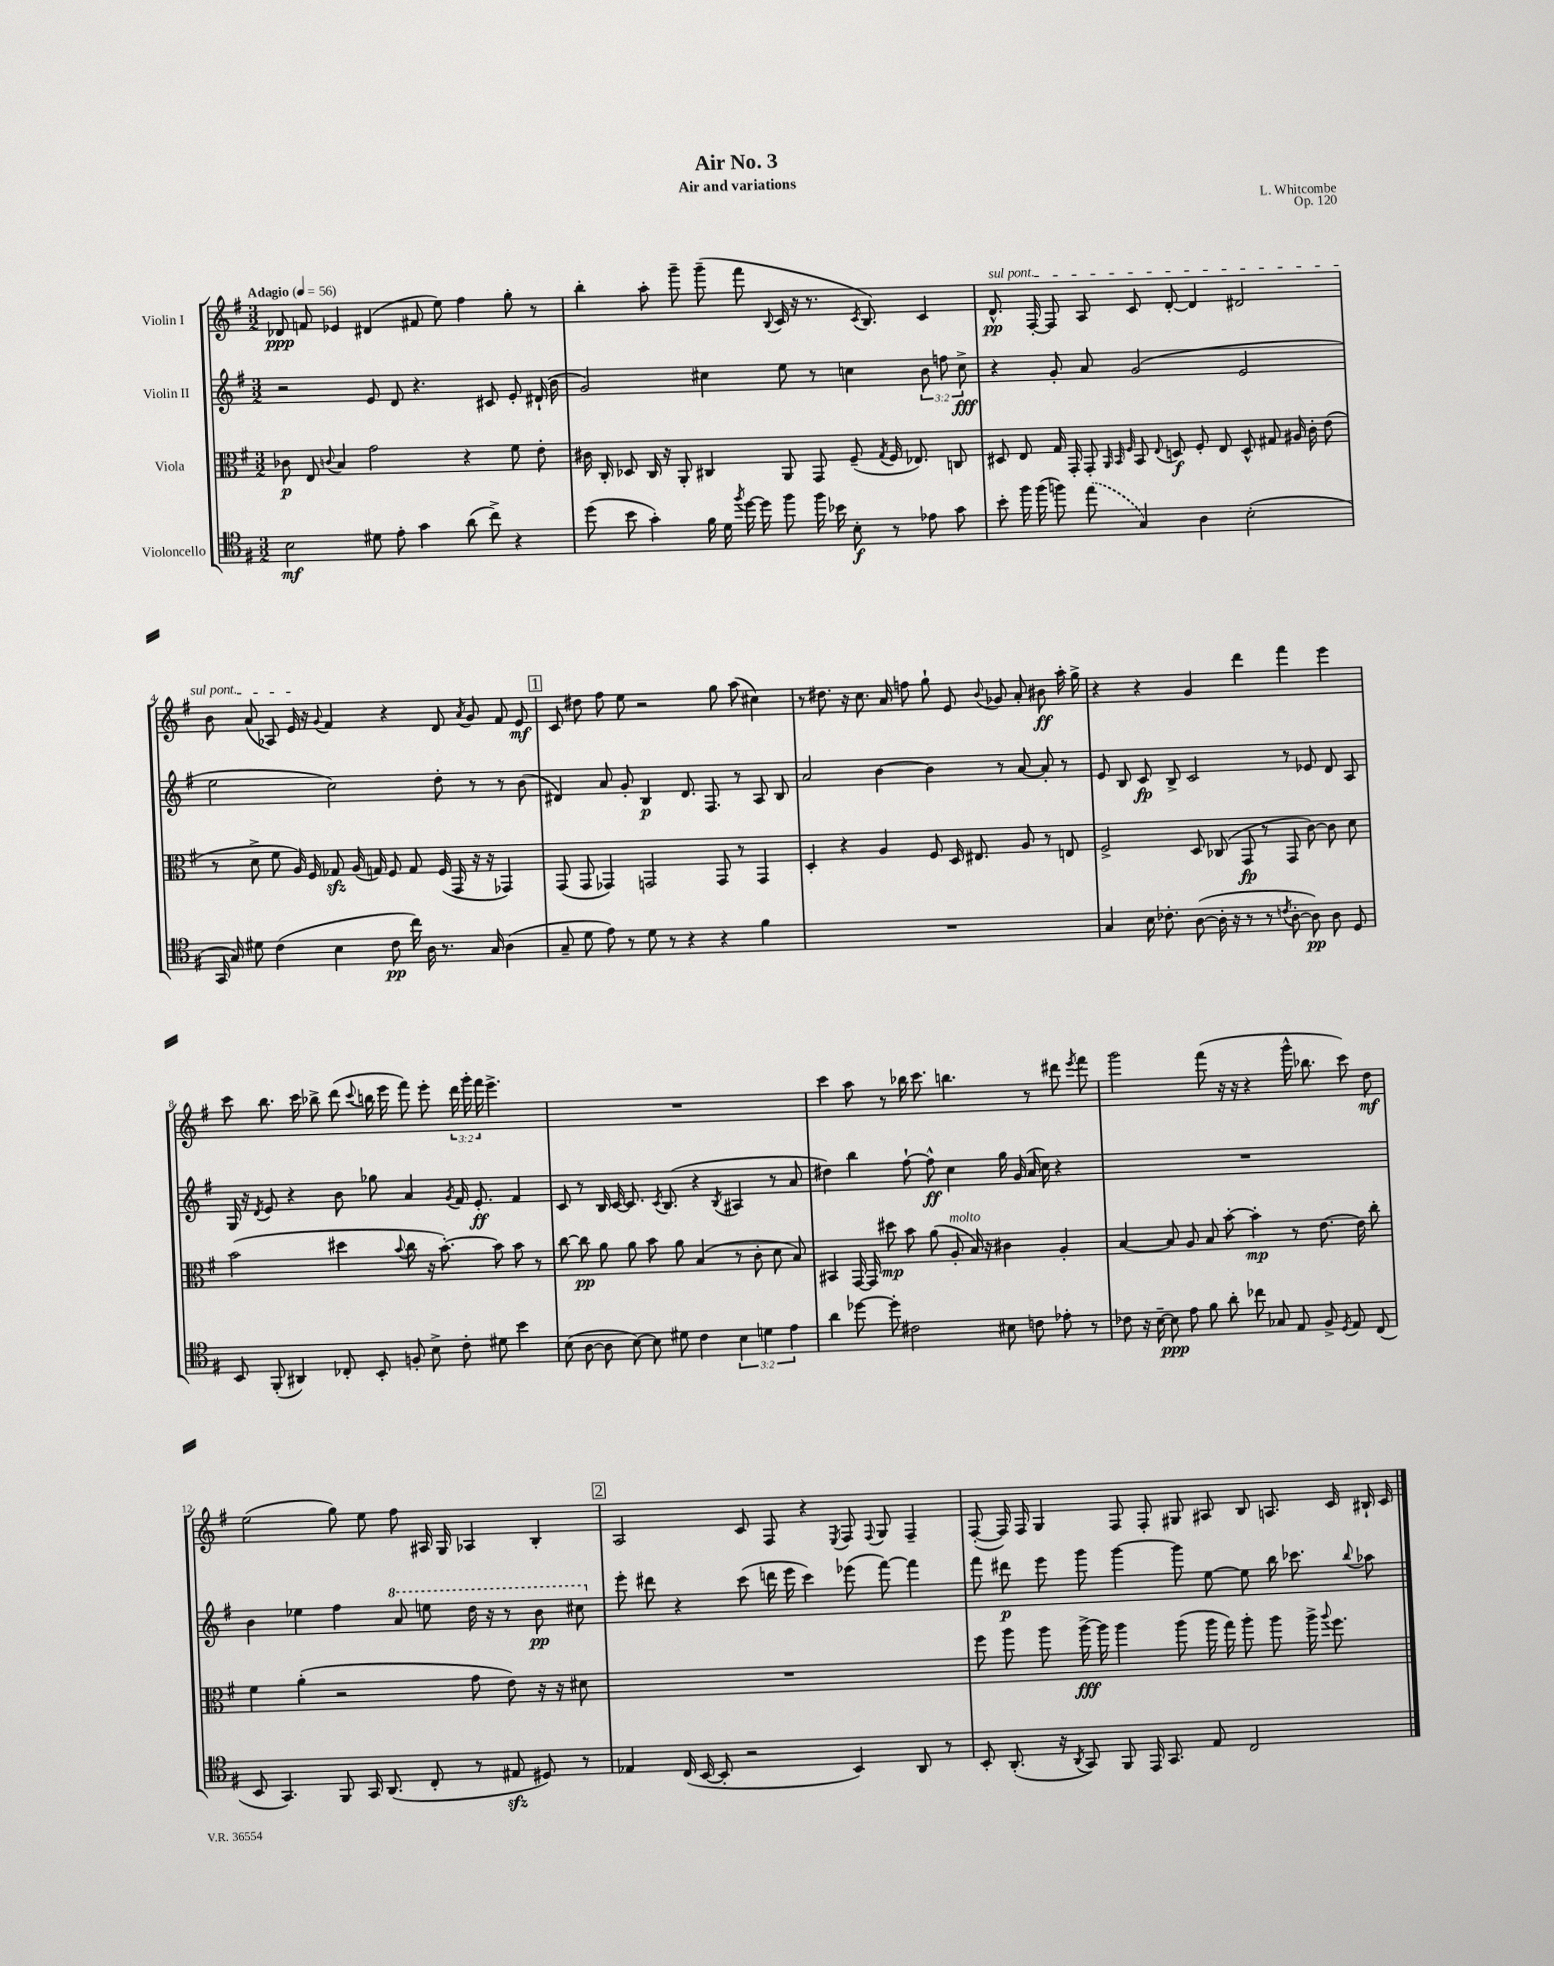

**kern	**kern	**kern	**kern
*staff4	*staff3	*staff2	*staff1
*clefC4	*clefC3	*clefG2	*clefG2
*k[f#]	*k[f#]	*k[f#]	*k[f#]
*M3/2	*M3/2	*M3/2	*M3/2
*MM56	*MM56	*MM56	*MM56
2B\	8c-\	2r	8d-/
.	8E/	.	8f/
.	8qqc/	.	.
.	4B/	.	4e-/
8d#\	2g\	8e/	(4d#/
8e'\	.	8d/	.
4g\	.	4.r	8f#/
.	.	.	8ee\)
(8a\	4r	.	4ff#\
8cc^\)	.	8c#/	.
4r	8f#\	8e'/	8gg'\
.	8e'\	(16d#`/	8r
.	.	16b\	.
=	=	=	=
(8dd\	16c#\	2g/)	4bb'\
.	16C'/	.	.
8b\	8D-/	.	.
4g'\)	16C/	.	8aa'\
.	16r	.	.
.	8AA'/	.	8ggg~\
16f#\	4C#/	4cc#\	(8ggg~\
16d\	.	.	.
8qff#/	.	.	.
[16dd\	.	.	8fff#\
16dd\]	.	.	.
.	.	.	8qqB/
8ff#\	8AA/	8ee\	16c/
.	.	.	16r
16ff#\	8GG/	8r	8.r
16b-\	.	.	.
8B'\	(8F#~/	4cc\	.
.	.	.	8qc/
.	.	.	8.B/)
.	8qG/	.	.
8r	16F#/	.	.
.	8.E-/)	.	.
8e-\	.	12b\	4c/
.	.	12ff\	.
8g\	8C/	.	.
.	.	12cc^\	.
=	=	=	=
8b'\	8D#/	4r	8.d^^/
16ff#\	8E/	.	.
(16ff#\	.	.	[16F#'/
8ff\)	16G/	8g'/	8F#/]
.	16GG'/	.	.
(8ee\	8GG'/	8a/	8A/
.	32qqAA/	.	.
.	32qqBB/	.	.
.	32qqF#/	.	.
4G/)	8BB/	(2g/	8c/
.	8qqE/	.	.
.	8D/	.	[8d'/
4A\	8F#'/	.	4d/]
.	8E/	.	.
(2B'\	8D^^/	2e/	2d#/
.	8G#/	.	.
.	16A#/	.	.
.	16c'\	.	.
.	(8e\	.	.
=	=	=	=
16GG/	8r	2ee\	8b\
16G/)	.	.	.
8d#\	8d^\	.	(8a/
(4c\	8f#\	.	8A-/)
.	16A/)	.	16e/
.	16F#/	.	16r
.	.	.	8qqg/
4B\	8G-/	2cc\)	4f#/
.	(16A/	.	.
.	16G/)	.	.
8c\	8F#/	.	4r
16cc\)	8G/	.	.
16A\	.	.	.
8.r	(16F#/	8dd'\	8d/
.	16GG/	.	.
.	.	.	8qa/
.	16r	8r	8g/
16G/	16r	.	.
(4A\	4GG-/)	8r	8f#/
.	.	(8b\	8e/
=	=	=	=
8G~/	(8GG/	4d#/)	8c/
8d\	8GG/	.	8dd#\
8e\)	4GG-/)	8a/	8ff#\
8r	.	8g'/	8ee\
8d\	2GG/	4B/	2r
8r	.	.	.
4r	.	8.d#/	.
.	.	8.F#/	.
4r	8GG/	.	8gg\
.	8r	8r	(8aa\
4f#\	4GG/	8A/	4cc#\)
.	.	8B/	.
=	=	=	=
1.r	4D'/	2a/	8r
.	.	.	8.dd#\
.	4r	.	.
.	.	.	16r
.	.	.	8.cc\
.	4A/	[4b\	.
.	.	.	16a/
.	.	.	8ff\
.	8F#/	4b\]	8gg`\
.	16D/	.	8e/
.	8.E#/	.	.
.	.	.	8qqb/
.	.	8r	8g-/
.	8A/	[8a/	8a'/
.	8r	8a'/]	8b#\
.	8E/	8r	16aa'\
.	.	.	16gg^\
=	=	=	=
4G/	2F#^/	8e/	4r
.	.	8B/	.
16B\	.	8c/	4r
8.c-'\	.	.	.
.	.	8B^/	.
([8A\	8D/	2c/	4g/
16A'\]	(8C-/	.	.
16r	.	.	.
8r	8GG/	.	4ddd\
8r	8r	.	.
8qc/	.	.	.
[8A'\	8GG/	8r	4fff#\
8A\])	[8c\)	8e-/	.
8A\	8c\]	8d/	4eee\
8D/	8d\	8A/	.
=	=	=	=
8BB/	(2b\	16G/	8ccc\
.	.	16r	.
.	.	8qd/	.
(8FF#'/	.	8e/	8.bb\
4AA#/)	.	4r	.
.	.	.	16ccc\
.	.	.	8bb-^\
8C-'/	4dd#\	8b\	(8ddd\
.	.	.	8qqccc/
8BB'/	.	8gg-\	16bb\
.	.	.	16eee\
.	8qqb/	.	.
8F'/	8cc\	4a/	8fff#\)
8B^\	16r	.	8eee'\
.	[8.b'\)	.	.
.	.	8qg/	.
8c'\	.	16f#/	24ddd\
.	.	.	24ggg'\
.	.	8.e'/	.
.	.	.	24fff#\
8d#\	8b\]	.	4.eee^\
4b\	8b\	4f#/	.
.	8r	.	.
=	=	=	=
(8B\	[8cc\	8c/	1.r
[8A\	8cc\]	8r	.
8A\]	8a\	16B/	.
.	.	[16c/	.
[8B\)	8a\	8.c/]	.
8B\]	8b\	.	.
.	.	8qc/	.
.	.	(8.B/	.
8d#\	8a\	.	.
4c\	(4B/	4r	.
.	.	8qB/	.
6B\	8r	4A#/	.
.	8c'\	.	.
6d\	.	.	.
.	8d\	8r	.
6e\	.	.	.
.	8B/)	8a/	.
=	=	=	=
4a\	4BB#/	4dd#\)	4ccc\
[8dd-\	[16GG/	4bb\	8aa\
.	16GG/]	.	.
8dd-'\]	8dd#\	.	8r
2c#\	8b\	[8ff#`\	16bb-\
.	.	.	8.ccc\
.	(8a\	8ff#^^\]	.
.	8A'/	4cc\	4.bb\
.	16B/)	.	.
.	16r	.	.
8B#\	4c#\	16gg\	.
.	.	(16g/	.
8c\	.	16a/	8r
.	.	16cc\)	.
8e-'\	4A'/	4r	8ddd#\
.	.	.	8qeee/
8r	.	.	8fff#\
=	=	=	=
8c-\	[4B/	1.r	2ggg\
16r	.	.	.
[16B~\	.	.	.
8B\]	8B/]	.	.
8e\	8A/	.	.
8f#\	8B/	.	(8fff#\
8a'\	[8b'\	.	16r
.	.	.	16r
8cc-\	4b'\]	.	4r
8G-/	.	.	.
8E/	8r	.	16ggg^^\
.	.	.	8.bb-\
8F#^/	[8.e\	.	.
8qD/	.	.	.
8E/	.	.	8ccc\)
.	16e\]	.	.
(8C/	8cc'\	.	8dd\
=	=	=	=
8BB/	4f#\	4b\	(2ee\
4.GG/)	.	.	.
.	(4a'\	4ee-\	.
8FF#/	2r	4ff#\	8gg\)
16GG/	.	.	8ee\
(8.AA/	.	.	.
.	.	8aa/	8ff#\
8C'/	.	8eee\	16A#/
.	.	.	16G/
8r	8g\	16ddd\	4A-/
.	.	16r	.
8E#/	8e\)	8r	.
8D#/)	16r	8bb\	4B'/
.	16r	.	.
8r	8d#\	8ccc#\	.
=	=	=	=
4E-/	1.r	8eee'\	2A/
.	.	8ddd#\	.
(16C/	.	4r	.
[16BB/	.	.	.
8BB'/]	.	.	.
2r	.	(8ccc\	8c/
.	.	16ddd\	8F#/
.	.	16eee\	.
.	.	4ccc\)	4r
.	.	.	8qE/
4BB/)	.	(8eee-\	8F#/
.	.	.	8qqF#/
.	.	[8fff#\)	8G/
8AA/	.	4fff#\]	4F#~/
8r	.	.	.
=	=	=	=
8BB'/	8ff#\	8fff#\	([8F#'/
(8.AA'/	8aa\	8ddd#\	16F#/])
.	.	.	16F#/
.	8aa\	8eee\	4G/
16r	.	.	.
8qAA/	.	.	.
8GG/)	[16aa^\	8ggg\	.
.	16aa\]	.	.
8FF#/	4aa\	[4ggg\	8F#/
16EE/	.	.	8F#'/
8.GG/	.	.	.
.	(8aa\	8ggg\]	8G#/
8E/	16aa\	[8ee\	8A#/
.	16gg\)	.	.
2C/	8aa'\	8ee\]	8B/
.	8aa\	16bb\	8.A/
.	.	8.ccc-\	.
.	16aa^\	.	.
.	8qqaa/	.	.
.	8.ff#\	.	16c/
.	.	8qqbb/	.
.	.	8aa-\	16B#`/
.	.	.	16c/
==	==	==	==
*-	*-	*-	*-
